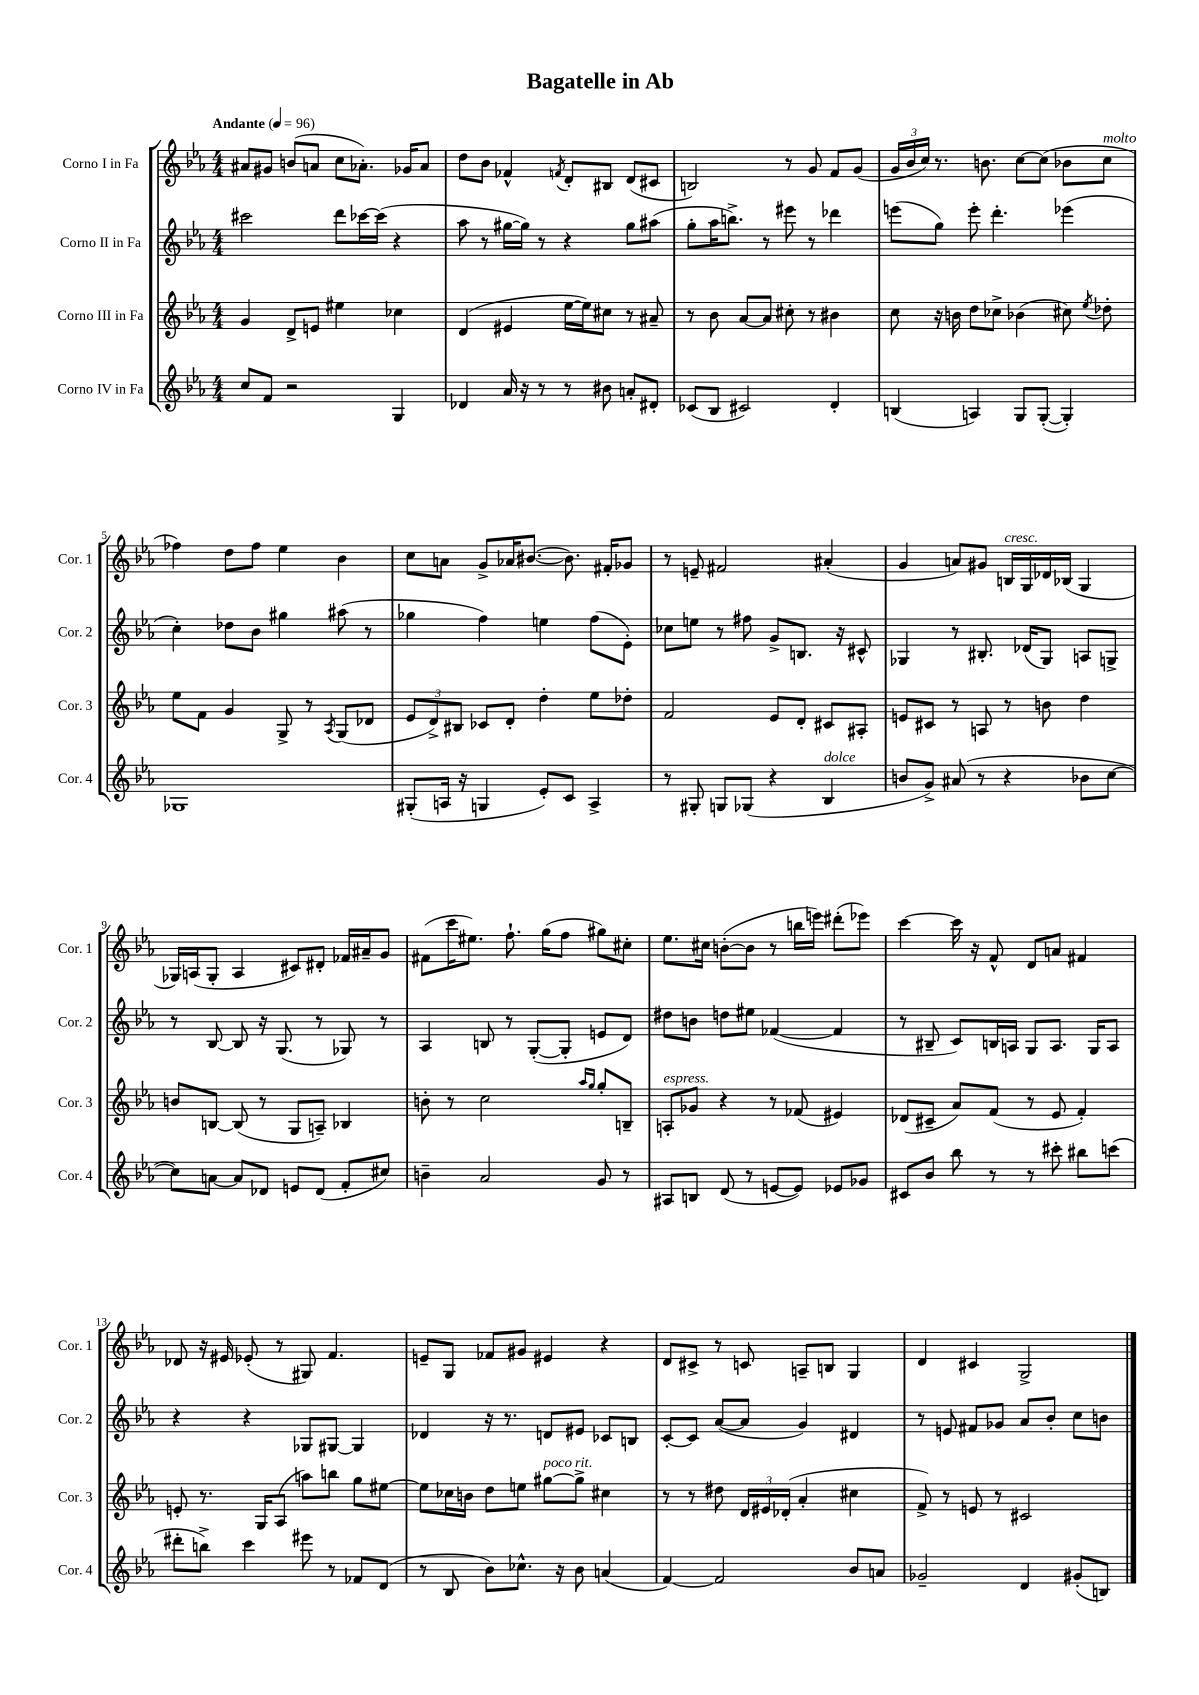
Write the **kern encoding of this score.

**kern	**kern	**kern	**kern
*part4	*part3	*part2	*part1
*staff4	*staff3	*staff2	*staff1
*I"Corno IV in Fa	*I"Corno III in Fa	*I"Corno II in Fa	*I"Corno I in Fa
*I'Cor. 4	*I'Cor. 3	*I'Cor. 2	*I'Cor. 1
*clefG2	*clefG2	*clefG2	*clefG2
*k[b-e-a-]	*k[b-e-a-]	*k[b-e-a-]	*k[b-e-a-]
*M4/4	*M4/4	*M4/4	*M4/4
*MM96	*MM96	*MM96	*MM96
=1	=1	=1	=1
!	!	!	!LO:TX:a:B:t=Andante
8cc/L	4g/	2ccc#X\	8a#X/L
8f/J	.	.	8g#X/J
2r	8d^/L	.	(8bn/L
.	8en/J	.	8an/J
.	4ee#X\	8ddd\L	8cc\L
.	.	[16ccc-X\L	8.a-X'\J)
.	.	(16ccc-\JJ]	.
4G/	4cc-X\	4r	.
.	.	.	16g-X/KL
.	.	.	8a-/J
=2	=2	=2	=2
4d-X/	(4d/	8aa-\	8dd\L
.	.	8r	8b-\J
16a-/	4e#X/	[16gg#X\LL	4f-X^^/
16r	.	16gg#\JJ])	.
8r	.	8r	.
.	.	.	8qfn/
8r	[16ee-\LL	4r	8d'/L
.	16ee-\J])	.	.
8b#X\	8cc#X\J	.	8B#X/J
8an'/L	8r	8gg#\L	(8d/L
8d#X'/J	8a#X~/	(8aa#X\J	8c#X/J
=3	=3	=3	=3
(8c-X/L	8r	8gg'\L	2Bn/)
8B-/J	8b-\	16aa-\K	.
.	.	8.bbn^\J)	.
2c#X/)	[8a-/L	.	.
.	8a-/J]	8r	.
.	8cc#X'\	8eee#X\	8r
.	8r	8r	8g/
4d'/	4b#X\	4ddd-X\	8f/L
.	.	.	(8g/J
=4	=4	=4	=4
(4Bn/	8cc\	(8eeen\L	24g/LL
.	.	.	24b-/
.	.	.	24cc/JJ)
.	16r	8gg\J)	8.r
.	16bn\	.	.
4An/)	8dd\L	8eee'\	.
.	.	.	8.bn\
.	8cc-X^\J	4.ddd'\	.
8G/L	(4b-X\	.	[8cc\L
([8G'/J	.	.	(8cc\J]
4G'/])	8cc#X\)	(4eee-X\	8b-X\L
.	8qee-/	.	.
!	!	!	!LO:TX:a:i:t=molto
.	8dd-X'\	.	8cc\J
!!LO:LB:g=z
=5	=5	=5	=5
1G-X	8ee-\L	4cc'\)	4ff-X\)
.	8f\J	.	.
.	4g/	8dd-X\L	8dd\L
.	.	8b-\J	8ff-\J
.	8G^/	4gg#X\	4ee-\
.	8r	.	.
.	8qA-/	.	.
.	(8G/L	(8aa#X\	4b-\
.	8d-X/J	8r	.
=6	=6	=6	=6
(8G#X'/L	12e-/L	4gg-X\	8cc\L
.	12d^/)	.	.
16An/Jk	.	.	8an\J
.	12B#X/J	.	.
16r	.	.	.
4Gn/	8c-X/L	4ff\)	8g^/L
.	8d'/J	.	16a-X/K
.	.	.	([8.b#X/J
8e-'/L)	4dd'\	4een\	.
8c/J	.	.	8.b#\])
4A^/	8ee-\L	(8ff\L	.
.	.	.	16f#X'/KL
.	8dd-X'\J	8e-'\J)	8g-X/J
=7	=7	=7	=7
8r	2f/	8cc-X\L	8r
8G#X'/	.	8een\J	8en~/
8Gn/L	.	8r	2f#X/
(8G-X/J	.	8ff#X\	.
4r	8e-/L	8g^/L	.
.	8d'/J	8.Bn/J	.
!LO:TX:a:i:t=dolce	!	!	!
4B-/	8c#X/L	.	(4a#X'/
.	.	16r	.
.	8A#X'/J	8c#X^^/	.
=8	=8	=8	=8
8bn/L	8en/L	4G-X/	4g/
8g^/J)	8c#X/J	.	.
(8a#X/	8r	8r	8an/L)
8r	8An/	8.B#X'/	8g#X/J
!	!	!	!LO:TX:a:i:t=cresc.
4r	8r	.	16Bn/LL
.	.	(16d-X/KL	16G/
.	8bn\	8G-/J)	16d-X/
.	.	.	(16B-X/JJ
8b-X\L	4dd\	8An/L	4G/
[8cc\J	.	8Gn^/J	.
!!LO:LB:g=z
=9	=9	=9	=9
8cc\L])	8bn/L	8r	16G-X/LL)
.	.	.	(16An/J
[8an\J	[8Bn/J	[8B-/	8G-'/J
8a/L]	(8B/]	8B-/]	4A/
8d-X/J	8r	16r	.
.	.	(8.G/	.
8en/L	8G/L	.	8c#X/L)
(8d-/J	8An~/J)	8r	8d#X'/J
8f'/L	4B-X/	8G-X/)	16f-X/LL
.	.	.	16a#X~/J
8cc#X/J)	.	8r	8g/J
=10	=10	=10	=10
4bn~\	8bn'\	4A-/	(8f#X\L
.	8r	.	16ccc\K
.	.	.	8.ee#X\J)
2a-/	2cc\	8Bn/	.
.	.	8r	8.ff`\
.	.	([8G'/L	.
.	.	.	(16gg\KL
.	.	8G'/J]	8ff\J
.	16qqaa-/LL	.	.
.	16qqgg/JJ	.	.
8g/	8gg'/L	8en/L	8gg#X\L)
8r	8Bn~/J	8d/J)	8cc#X'\J
=11	=11	=11	=11
!	!LO:TX:a:i:t=espress.	!	!
8A#X/L	8An'/L	8dd#X\L	8.ee-\L
8Bn/J	8g-X/J	8bn\J	.
.	.	.	16cc#X\Jk
(8d/	4r	8ddn\L	([8bn'\L
8r	.	8ee#X\J	8b\J]
[8en/L	8r	([4f-X/	8r
8e/J])	(8f-X/	.	16bbn\LL
.	.	.	16eeen\JJ)
8e-X/L	4e#X/)	4f-/]	(8ddd#X'\L
8g-X/J	.	.	8eee-X\J)
=12	=12	=12	=12
8c#X/L	(8d-X/L	8r	[4ccc\
8b-/J	8c#X~/J	8B#X~/	.
8bb-\	8a-/L)	8c/L)	16ccc\]
.	.	.	16r
8r	(8f/J	16Bn/L	8f^^/
.	.	16An/JJ	.
8r	8r	8G/L	8d/L
8ccc#X'\	8e-/	8.A/J	8an/J
8bb#X\L	4f'/)	.	4f#X/
.	.	16G/KL	.
(8cccn\J	.	8A/J	.
!!LO:LB:g=z
=13	=13	=13	=13
8ddd#X'\L	8en'/	4r	8d-X/
8bbn^\J)	8.r	.	16r
.	.	.	16e#X/
4ccc\	.	4r	(8e-X'/
.	16G/KL	.	.
.	(8A-/J	.	8r
8eee#X\	8aan\L)	8G-X/L	8G#X/)
8r	8bbn\J	[8G#X/J	4.f/
8f-X/L	8gg\L	4G#/]	.
(8d/J	[8ee#X\J	.	.
=14	=14	=14	=14
8r	8ee#\L]	4d-X/	8en~/L
8B-/	16cc-X\L	.	8G/J
.	16bn\JJ	.	.
8b-\L)	8dd\L	16r	8f-X/L
.	.	8.r	.
8.cc-X^^\J	8een\J	.	8g#X/J
!	!LO:TX:a:i:t=poco rit.	!	!
.	[8gg#X\L	8dn/L	4e#X/
16r	.	.	.
8b-\	8gg#^\J]	8e#X/J	.
(4an/	4cc#X\	8c-X/L	4r
.	.	8Bn/J	.
=15	=15	=15	=15
[4f/)	8r	[8c'/L	8d/L
.	8r	8c/J]	8c#X^/J
2f/]	8dd#X\	([8a-/L	8r
.	24d/LL	8a-/J]	8cn/
.	24e#X/	.	.
.	(24d-X'/JJ	.	.
.	4a-'/	4g/)	8An~/L
.	.	.	8Bn/J
8b-/L	4cc#X\	4d#X/	4G/
8an/J	.	.	.
=16	=16	=16	=16
2g-X~/	8f^/)	8r	4d/
.	8r	8en/	.
.	8en/	8f#X/L	4c#X/
.	8r	8g-X/J	.
4d/	2c#X/	8a-/L	2G^/
.	.	8b-'/J	.
(8g#X'/L	.	8cc\L	.
8Bn/J)	.	8bn\J	.
==	==	==	==
*-	*-	*-	*-
